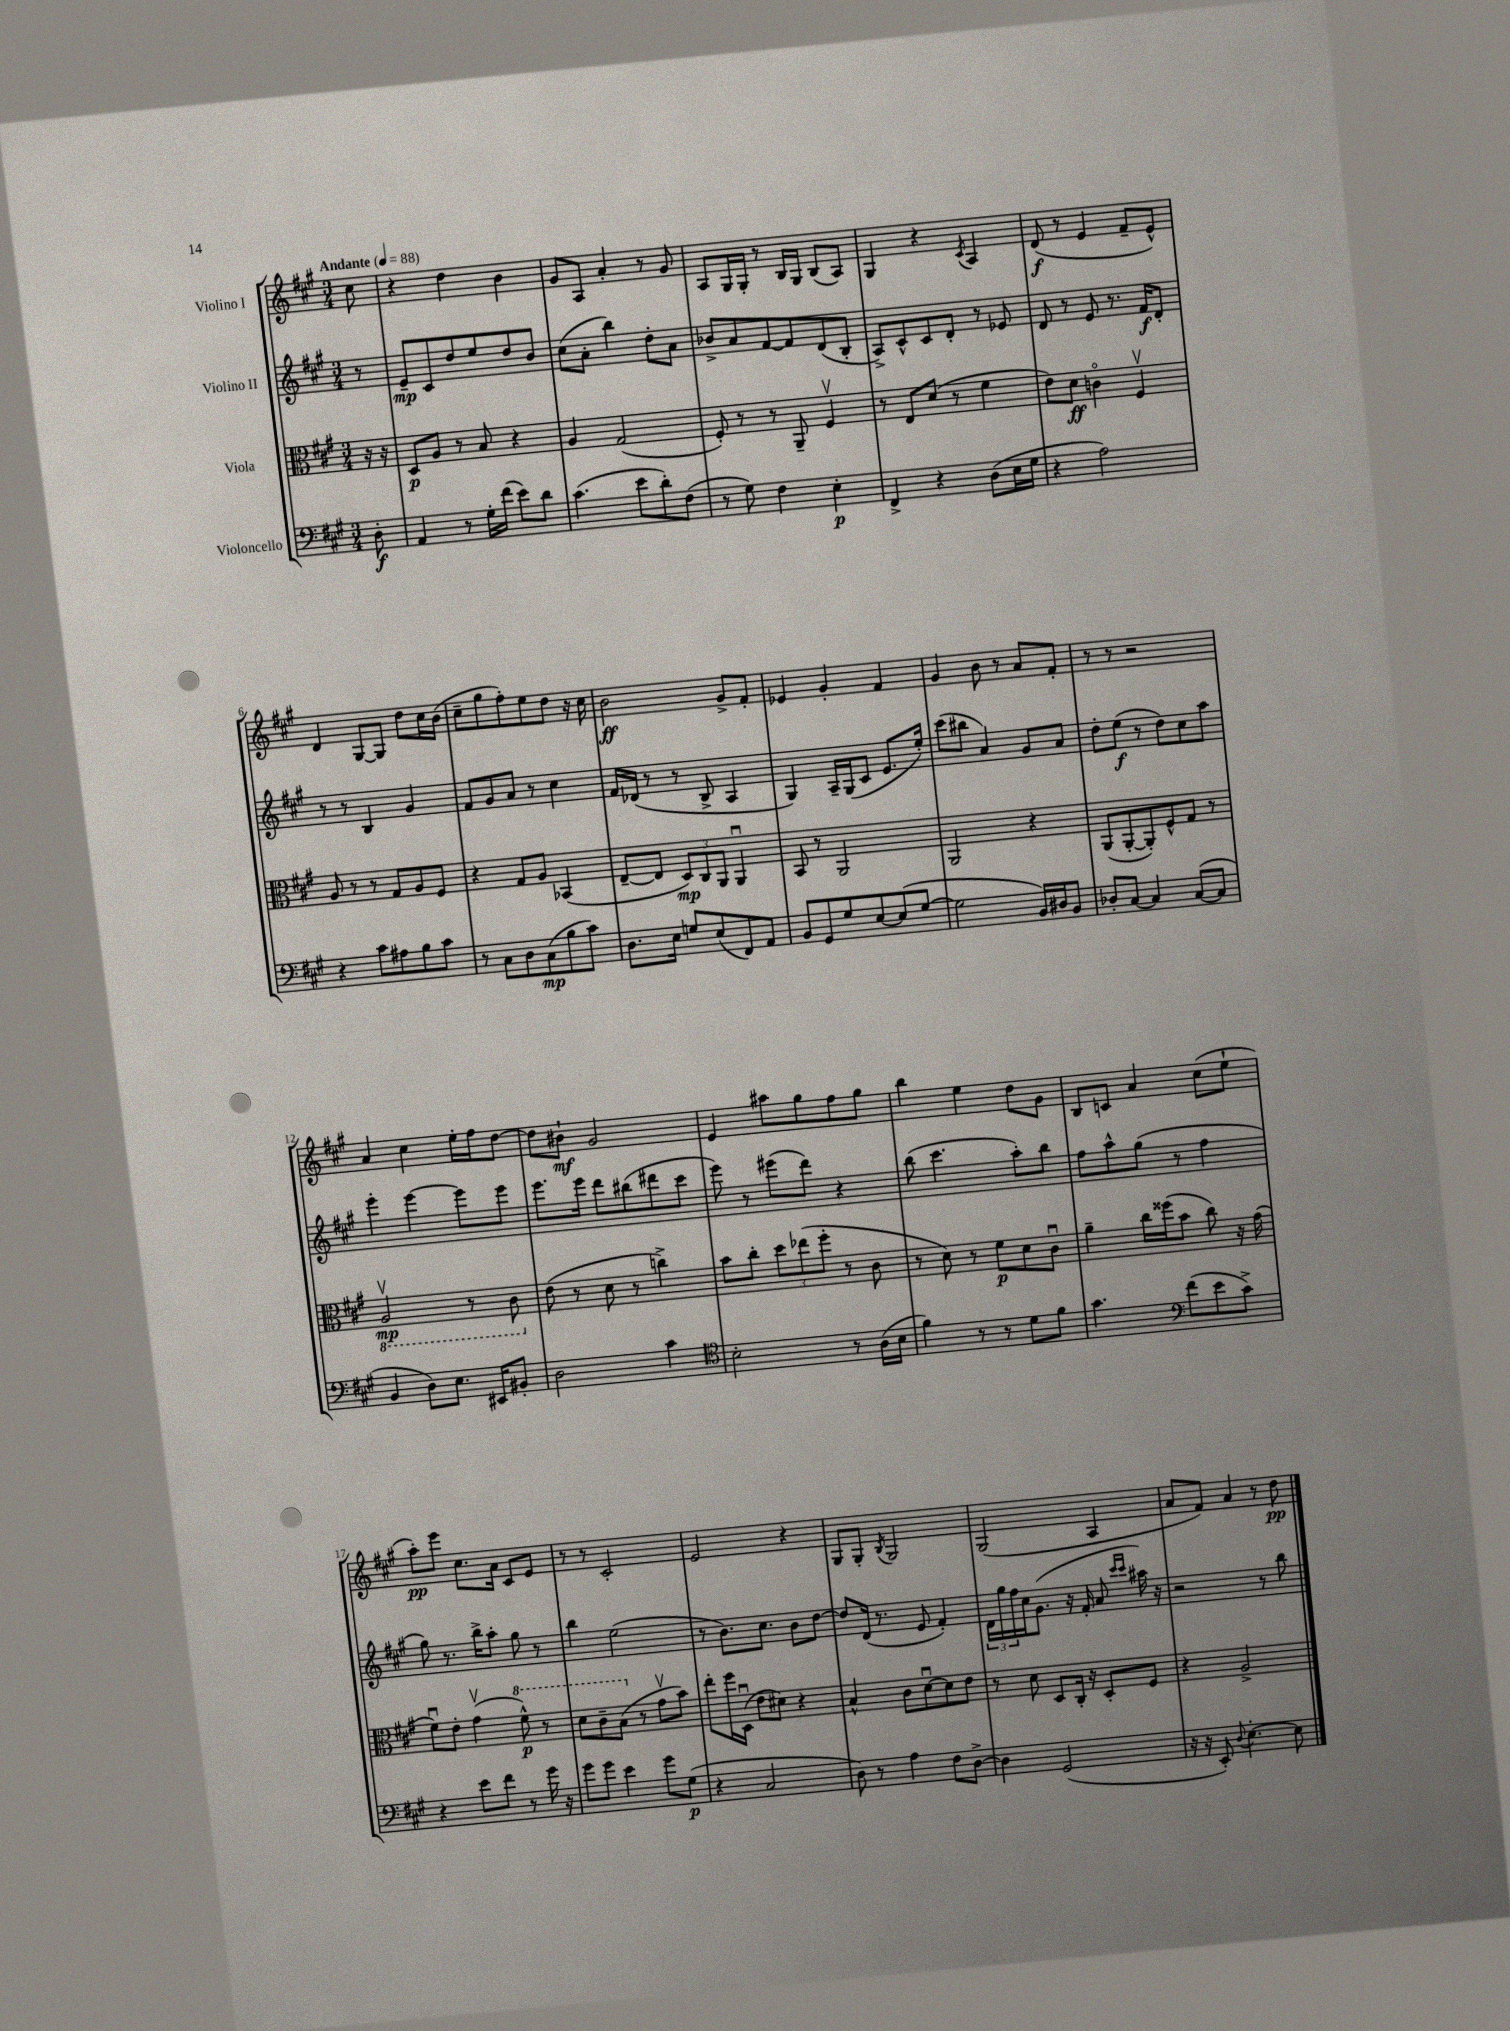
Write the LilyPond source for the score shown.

<<
\new StaffGroup <<
\new Staff = "s0" \with { instrumentName = "Violino I" } {
    \clef treble \key a \major \numericTimeSignature \time 3/4 \partial 8 \tempo "Andante" 4 = 88
    cis''8 |
    r4 d''4 b'4 |
    gis'8 a8 a'4-. r8 gis'8 |
    a8 gis16 gis16-. r8 b16 gis16 b8( a8) |
    gis4 r4 \acciaccatura { cis'8 } a4 |
    d'8\f( r8 e'4 fis'8-- e'8-^) |
    d'4 gis8~ gis8 d''8 cis''16 b'16( |
    cis''8-- gis''8 fis''8-.) e''8 d''8 r16 cis''16 |
    b'2\ff gis'8-> fis'8-. |
    ees'4 gis'4-. fis'4 |
    gis'4 b'8 r8 a'8 fis'8-. |
    r8 r8 r2 |
    a'4 cis''4 e''16-. fis''16 d''8~ |
    d''8 bis'8-!\mf gis'2 |
    e'4 ais''8 gis''8 fis''8 gis''8 |
    b''4 e''4 d''8 gis'8 |
    b8 c'8 a'4 cis''8( e''8-! |
    a''8-.\pp) e'''8 cis''8. a'16 cis'8 e'8 |
    r8 r8 cis'2-. |
    e'2 r4 |
    gis8 gis8-. \acciaccatura { b8 } gis2 |
    gis2( a4 |
    a'8 fis'8) a'4 r8 d''8\pp \bar "|." |
}
\new Staff = "s1" \with { instrumentName = "Violino II" } {
    \clef treble \key a \major \numericTimeSignature \time 3/4 \partial 8
    r8 |
    e'8--\mp cis'8 d''8 e''8 d''8 b'8 |
    cis''8( a'8-. b''4) d''8-. a'8 |
    bes'8-> a'8 fis'8~ fis'8 d'8( b8-. |
    a8->) cis'8-^ cis'8 d'8-. r8 ees'8 |
    d'8 r8 e'8 r8. fis'16\f d'8-. |
    r8 r8 b4 gis'4 |
    fis'8 gis'8 a'8 r8 cis''4 |
    fis'16 des'16( r8 r8 b8-> a4 |
    gis4) a16-- gis16( cis'8 e'8. e''16-.) |
    cis'''8( bis''8 a'4) gis'8 a'8 |
    d''8-. e''8\f( r8 d''8) cis''8 a''8 |
    e'''4-. e'''4~ e'''8 e'''8 |
    e'''8. e'''16 d'''8 bis''8( dis'''8 cis'''8 |
    e'''8) r8 eis'''8( d'''8) r4 |
    b''8( cis'''4. a''8-.) b''8 |
    fis''8 a''8-^ gis''8( r8 fis''4 |
    gis''8) r8. b''16-> a''8-. gis''8 r8 |
    b''4 e''2( |
    r8 b'8.) cis''8. b'8 d''8~ |
    d''8 d'16( r8. e'8 fis'4-.) |
    \tuplet 3/2 { d'16 gis''16 fis''16 } cis''16 gis'8.( r16 fis'16-. a'8 \grace { cis'''16 cis'''16 } ais''16) r16 |
    r2 r8 b''8 \bar "|." |
}
\new Staff = "s2" \with { instrumentName = "Viola" } {
    \clef alto \key a \major \numericTimeSignature \time 3/4 \partial 8
    r16 r16 |
    d8\p a8 r8 b8 r4 |
    a4 gis2( |
    fis8-.) r8 r8 a,8-- fis4\upbow |
    r8 e8 d'8( r8 fis'4 |
    e'8) d'8\ff c'4\flageolet fis4\upbow |
    a8 r8 r8 gis8 a8 fis8 |
    r4 gis8 a8 bes,4( |
    e8~-- e8 \tuplet 3/2 { d8\mp) cis8 a,8 } a,4\downbow |
    b,8 r8 a,2 |
    a,2 r4 |
    a,8( a,8~-. a,8-.) fis8-^ gis8 r8 |
    \ottava #-1 a,2\upbow\mp r8 cis8 \ottava #0 |
    e'8( r8 d'8 r8 c''4->) |
    b'8 cis''8-. \tuplet 3/2 { d''8 ees''8( fis''8-. } r8 cis'8 |
    r8 d'8) r8 fis'8\p d'8 cis'8\downbow |
    a'4-- cis''16 fisis''16( b'8 cis''8) r16 gis'16( |
    fis'8\downbow) e'8-. gis'4\upbow( \ottava #1 fis''8-^\p) r8 |
    d''8 cis''8-- b'8( \ottava #0 r8 gis'8\upbow b'8) |
    e''8-. fis''16 d16\downbow( e'8 dis'8) r4 |
    b4-^ cis'8 d'8~\downbow d'8 e'8 |
    r8 d'8 d8 cis16-. r16 d8-. fis8 |
    r4 a2-> \bar "|." |
}
\new Staff = "s3" \with { instrumentName = "Violoncello" } {
    \clef bass \key a \major \numericTimeSignature \time 3/4 \partial 8
    d8-.\f |
    a,4 r8 gis16-. fis'16( e'8) d'8 |
    cis'4.( e'8 d'8-.) fis8( |
    r8 gis8) fis4 e4-.\p |
    fis,4-> r4 d8( e16 gis16 |
    r4 a2) |
    r4 cis'8 ais8 b8 cis'8 |
    r8 cis8 d8 cis8\mp( b8 cis'8) |
    d8. e16 g8 e8( fis,8) a,8 |
    b,8 gis,8 gis8 e8~ e8( gis8~ |
    gis2 b,16) dis16 b,8 |
    des8-. cis8~ cis4 cis8~( cis8 |
    b,4 d8) e8. eis,16 bis,8-. |
    d2 cis'4 |
    \clef tenor b2-. r8 a16( b16 |
    fis'4) r8 r8 d'8 fis'8 |
    gis'4. \clef bass fis'8( e'8 cis'8->) |
    r4 e'8 fis'8 r8 gis'16 r16 |
    gis'8 gis'8 e'4 gis'8 gis8\p( |
    r4 cis2 |
    d8) r8 a4 fis8 d8~-> |
    d4 gis,2( |
    r16 r16 e,8-.) \appoggiatura { d8 } e4.~-. e8 \bar "|." |
}
>>
>>
